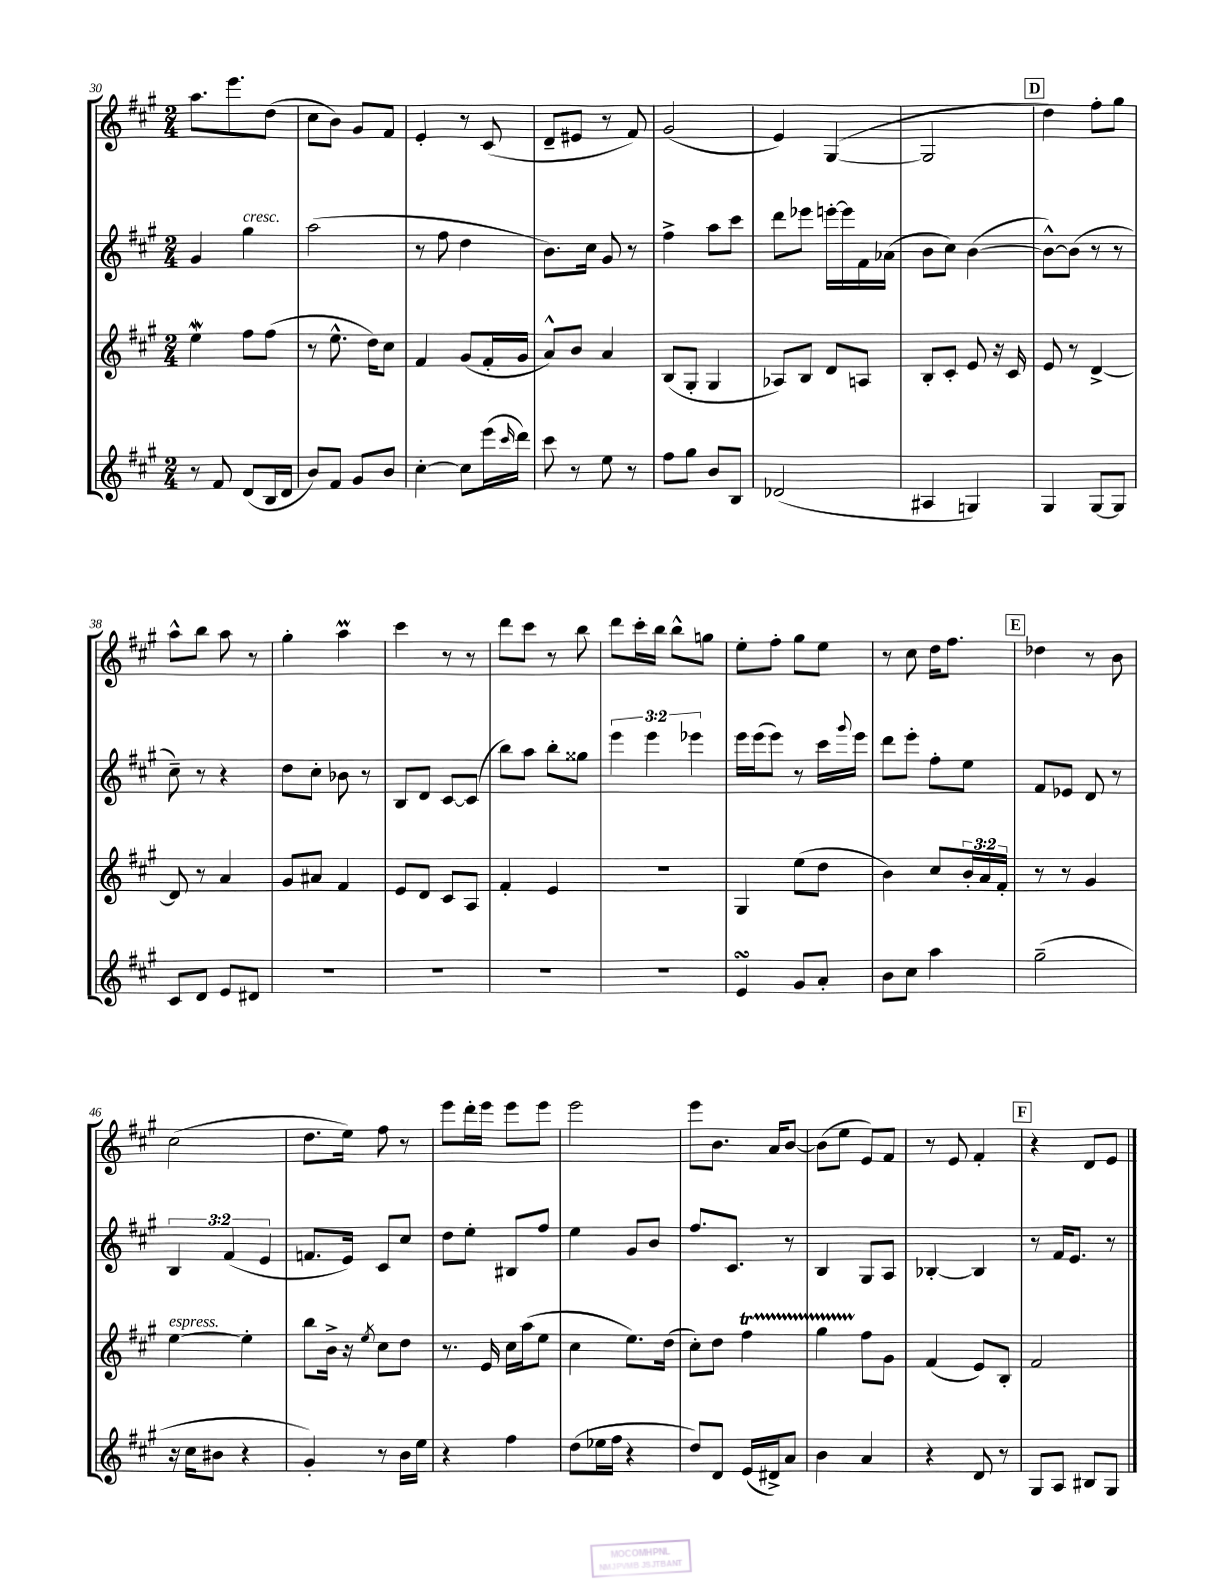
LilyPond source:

<<
\new StaffGroup <<
\new Staff = "s0" {
    \clef treble \key a \major \numericTimeSignature \time 2/4
    a''8. e'''8. d''8( |
    cis''8 b'8) gis'8 fis'8 |
    e'4-. r8 cis'8( |
    d'8-- eis'8 r8 fis'8) |
    gis'2( |
    e'4) gis4~( |
    gis2 |
    \mark \markup { \box "D" } d''4) fis''8-. gis''8 |
    a''8-^ b''8 a''8 r8 |
    gis''4-. a''4\prall |
    cis'''4 r8 r8 |
    d'''8 cis'''8 r8 b''8 |
    d'''8 cis'''16-. b''16 b''8-^ g''8 |
    e''8-. fis''8-. gis''8 e''8 |
    r8 cis''8 d''16 fis''8. |
    \mark \markup { \box "E" } des''4 r8 b'8 |
    cis''2( |
    d''8. e''16) fis''8 r8 |
    e'''8 d'''16-. e'''16 e'''8 e'''8 |
    e'''2 |
    e'''8 b'8. a'16 b'8~ |
    b'8( e''8 e'8) fis'8 |
    r8 e'8 fis'4-. |
    \mark \markup { \box "F" } r4 d'8 e'8 \bar "|." |
}
\new Staff = "s1" {
    \clef treble \key a \major \numericTimeSignature \time 2/4 \override Staff.TupletNumber.text = #tuplet-number::calc-fraction-text
    gis'4 gis''4^\markup { \italic "cresc." } |
    a''2( |
    r8 fis''8 d''4 |
    b'8.) cis''16 gis'8 r8 |
    fis''4-> a''8 cis'''8 |
    d'''8 ees'''8 e'''16~-. e'''16 fis'16 aes'16( |
    b'8 cis''8) b'4~( |
    \mark \markup { \box "D" } b'8~-^) b'8( r8 r8 |
    cis''8--) r8 r4 |
    d''8 cis''8-. bes'8 r8 |
    b8 d'8 cis'8~ cis'8( |
    b''8) a''8 b''8-. gisis''8 |
    \tuplet 3/2 { e'''4 e'''4 ees'''4 } |
    e'''16 e'''16( e'''8) r8 cis'''16 \appoggiatura { gis'''8 } e'''16 |
    d'''8 e'''8-. fis''8-. e''8 |
    \mark \markup { \box "E" } fis'8 ees'8 d'8 r8 |
    \tuplet 3/2 { b4 fis'4( e'4 } |
    f'8. e'16) cis'8 cis''8 |
    d''8 e''8-. bis8 fis''8 |
    e''4 gis'8 b'8 |
    fis''8. cis'8. r8 |
    b4 gis8 a8 |
    bes4~-. bes4 |
    \mark \markup { \box "F" } r8 fis'16 e'8. r8 \bar "|." |
}
\new Staff = "s2" {
    \clef treble \key a \major \numericTimeSignature \time 2/4 \override Staff.TupletNumber.text = #tuplet-number::calc-fraction-text
    e''4\mordent fis''8 fis''8( |
    r8 e''8.-^ d''16) cis''8 |
    fis'4 gis'8( fis'16-. gis'16 |
    a'8-^) b'8 a'4 |
    b8( gis8-. gis4 |
    aes8) b8 d'8 a8 |
    b8-. cis'8-. e'8 r16 cis'16 |
    \mark \markup { \box "D" } e'8 r8 d'4~-> |
    d'8 r8 a'4 |
    gis'8 ais'8 fis'4 |
    e'8 d'8 cis'8 a8 |
    fis'4-. e'4 |
    r2 |
    gis4 e''8( d''8 |
    b'4) cis''8 \tuplet 3/2 { b'16-. a'16 fis'16-. } |
    \mark \markup { \box "E" } r8 r8 gis'4 |
    e''4~^\markup { \italic "espress." } e''4-. |
    b''8 b'16-> r16 \acciaccatura { e''8 } cis''8 d''8 |
    r8. e'16 cis''16 a''16( e''8 |
    cis''4 e''8.) d''16( |
    cis''8-.) d''8 fis''4\startTrillSpan |
    gis''4 fis''8\stopTrillSpan gis'8 |
    fis'4( e'8) b8-. |
    \mark \markup { \box "F" } fis'2 \bar "|." |
}
\new Staff = "s3" {
    \clef treble \key a \major \numericTimeSignature \time 2/4
    r8 fis'8 d'8( b16 d'16 |
    b'8) fis'8 gis'8 b'8 |
    cis''4~-. cis''8 e'''16( \grace { cis'''16 } d'''16) |
    cis'''8 r8 e''8 r8 |
    fis''8 gis''8 b'8 b8 |
    des'2( |
    ais4 g4) |
    \mark \markup { \box "D" } gis4 gis8~ gis8 |
    cis'8 d'8 e'8 dis'8 |
    r2 |
    R2 |
    R2 |
    R2 |
    e'4\turn gis'8 a'8-. |
    b'8 cis''8 a''4 |
    \mark \markup { \box "E" } gis''2--( |
    r16 cis''16 bis'8 r4 |
    gis'4-.) r8 b'16 e''16 |
    r4 fis''4 |
    d''8( ees''16 fis''16 r4 |
    d''8) d'8 e'16( dis'16->) a'8 |
    b'4 a'4 |
    r4 d'8 r8 |
    \mark \markup { \box "F" } gis8 a8 bis8 gis8 \bar "|." |
}
>>
>>
\layout { \context { \Score currentBarNumber = #30 } }
